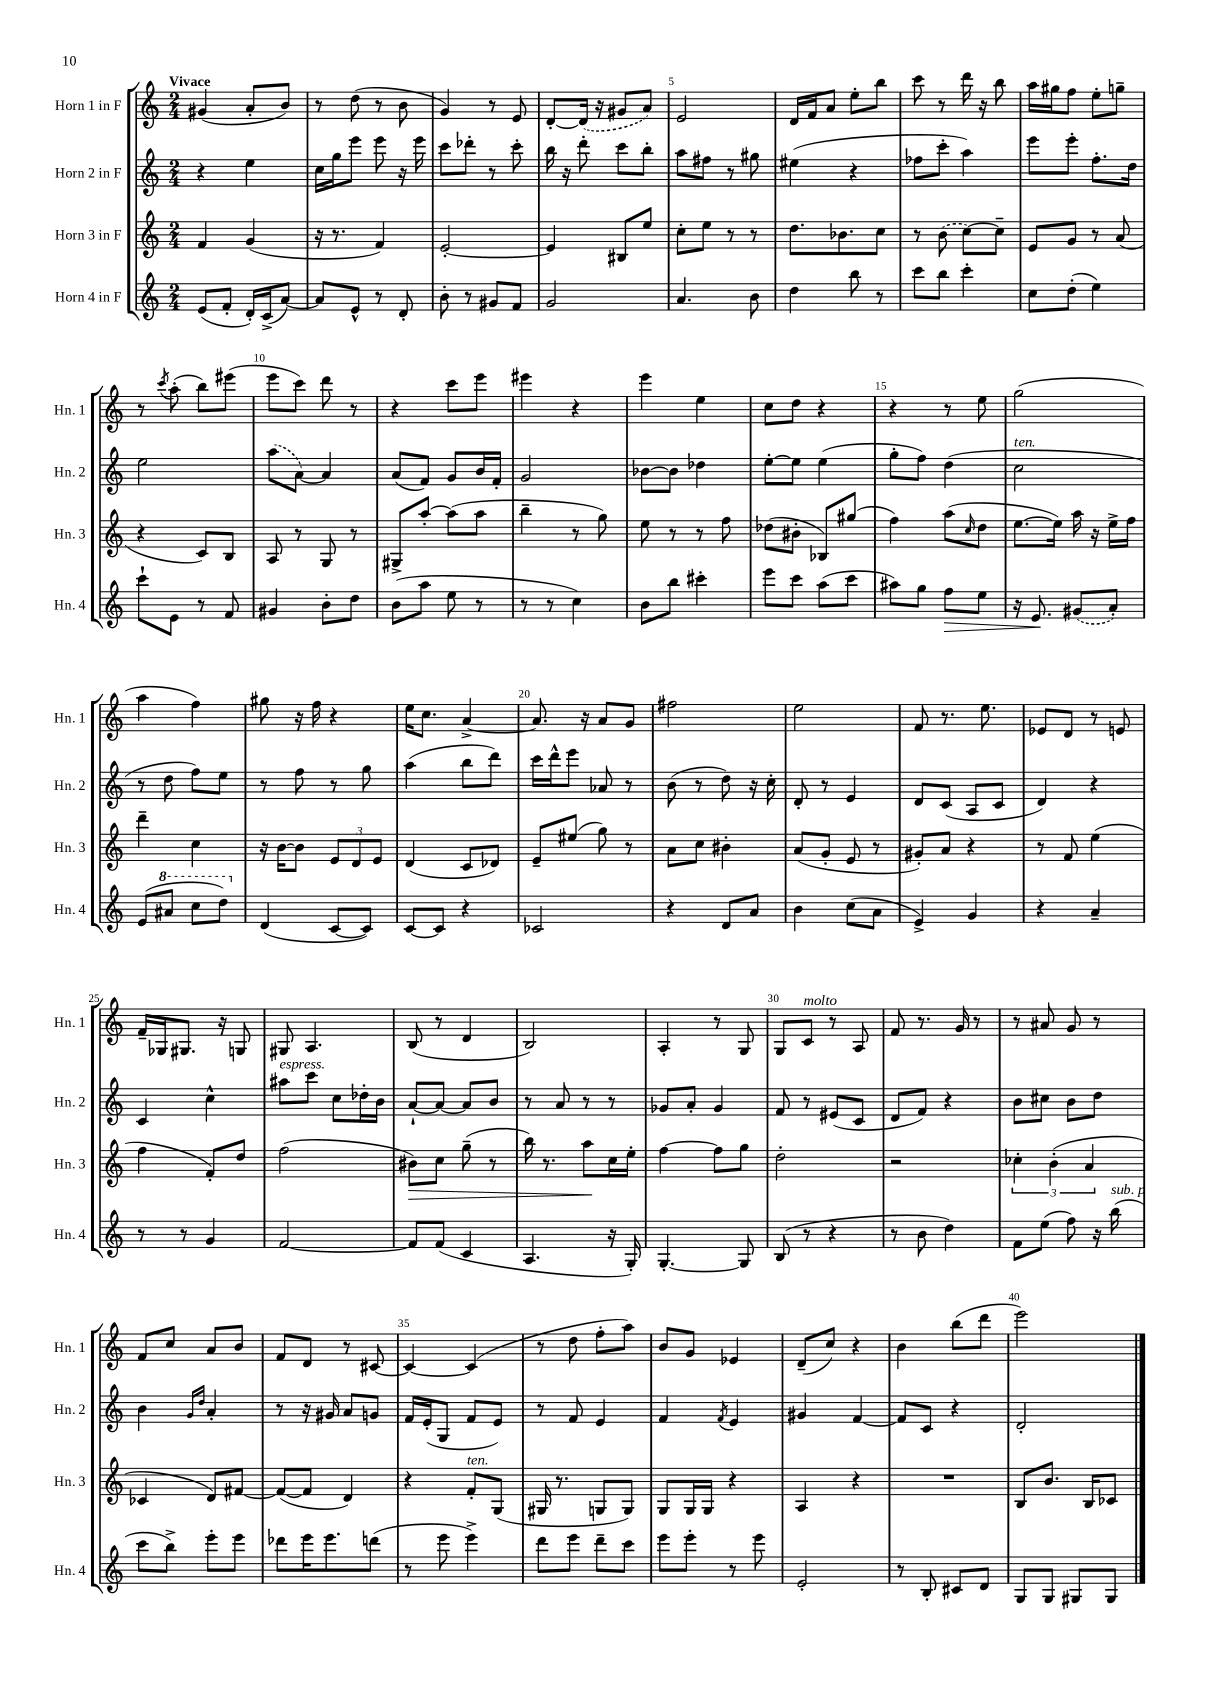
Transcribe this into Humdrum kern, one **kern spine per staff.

**kern	**dynam	**kern	**dynam	**kern	**kern
*part4	*part4	*part3	*part3	*part2	*part1
*staff4	*staff4	*staff3	*staff3	*staff2	*staff1
*I"Horn 4 in F	*	*I"Horn 3 in F	*	*I"Horn 2 in F	*I"Horn 1 in F
*I'Hn. 4	*	*I'Hn. 3	*	*I'Hn. 2	*I'Hn. 1
*clefG2	*	*clefG2	*	*clefG2	*clefG2
*k[]	*	*k[]	*	*k[]	*k[]
*M2/4	*	*M2/4	*	*M2/4	*M2/4
=1	=1	=1	=1	=1	=1
!	!	!	!	!	!LO:TX:a:B:t=Vivace
(8e/L	.	4f/	.	4r	(4g#X/
8f'/J	.	.	.	.	.
16d'/LL)	.	(4g/	.	4ee\	8a'/L
(16c^/J	.	.	.	.	.
[8a/J)	.	.	.	.	8b/J)
=2	=2	=2	=2	=2	=2
8a/L]	.	16r	.	16cc\LL	8r
.	.	8.r	.	16gg\J	.
8e^^/J	.	.	.	8eee\J	(8dd\
8r	.	4f/)	.	8eee\	8r
8d'/	.	.	.	16r	8b\
.	.	.	.	16eee\	.
=3	=3	=3	=3	=3	=3
8b'\	.	[2e'/	.	8ccc\L	4g/)
8r	.	.	.	8ddd-X'\J	.
8g#X/L	.	.	.	8r	8r
8f/J	.	.	.	8ccc'\	8e/
=4	=4	=4	=4	=4	=4
2g/	.	4e/]	.	16bb\	[8d'/L
.	.	.	.	16r	.
.	.	.	.	8ddd'\	(16d/Jk]
.	.	.	.	.	16r
.	.	8B#X/L	.	8ccc\L	8g#X/L
.	.	8ee/J	.	8bb'\J	8a/J)
=5	=5	=5	=5	=5	=5
4.a/	.	8cc'\L	.	8aa\L	2e/
.	.	8ee\J	.	8ff#X\J	.
.	.	8r	.	8r	.
8b\	.	8r	.	8gg#X\	.
=6	=6	=6	=6	=6	=6
4dd\	.	8.dd\L	.	(4ee#X\	16d/LL
.	.	.	.	.	16f/J
.	.	.	.	.	8a/J
.	.	8.b-X\	.	.	.
8bb\	.	.	.	4r	8ee'\L
8r	.	8cc\J	.	.	8bb\J
=7	=7	=7	=7	=7	=7
8ccc\L	.	8r	.	8ff-X\L	8ccc\
8bb\J	.	(8b\	.	8ccc'\J	8r
4ccc'\	.	[8cc\L)	.	4aa\)	16ddd\
.	.	.	.	.	16r
.	.	8cc~\J]	.	.	8bb\
=8	=8	=8	=8	=8	=8
8cc\L	.	8e/L	.	8eee\L	16aa\LL
.	.	.	.	.	16gg#X\J
(8dd'\J	.	8g/J	.	8eee'\J	8ff\J
4ee\)	.	8r	.	8.ff'\L	8ee'\L
.	.	(8a/	.	.	8ggn~\J
.	.	.	.	16dd\Jk	.
!!LO:LB:g=z
=9	=9	=9	=9	=9	=9
8ccc`\L	.	4r	.	2ee\	8r
.	.	.	.	.	8qccc/
8e\J	.	.	.	.	(8aa'\
8r	.	8c/L)	.	.	8bb\L)
8f/	.	8B/J	.	.	(8eee#X\J
=10	=10	=10	=10	=10	=10
4g#X/	.	8A/	.	(8aa\L	8eee\L
.	.	8r	.	[8a\J)	8ccc\J)
8b'\L	.	8G/	.	4a/]	8ddd\
8dd\J	.	8r	.	.	8r
=11	=11	=11	=11	=11	=11
(8b\L	.	8G#X^/L	.	(8a/L	4r
8aa\J	.	[8aa'/J	.	8f/J)	.
8ee\	.	(8aa\L]	.	8g/L	8ccc\L
8r	.	8aa\J	.	16b/L	8eee\J
.	.	.	.	16f'/JJ	.
=12	=12	=12	=12	=12	=12
8r	.	4bb~\	.	2g/	4eee#X\
8r	.	.	.	.	.
4cc\)	.	8r	.	.	4r
.	.	8gg\)	.	.	.
=13	=13	=13	=13	=13	=13
8b\L	.	8ee\	.	[8b-X\L	4eee\
8bb\J	.	8r	.	8b-\J]	.
4ccc#X'\	.	8r	.	4dd-X\	4ee\
.	.	8ff\	.	.	.
=14	=14	=14	=14	=14	=14
8eee\L	.	(8dd-X\L	.	[8ee'\L	8cc\L
8ccc\J	.	8b#X'\J	.	8ee\J]	8dd\J
(8aa\L	.	8B-X/L)	.	(4ee\	4r
8ccc\J	.	(8gg#X/J	.	.	.
=15	=15	=15	=15	=15	=15
8aa#X\L)	.	4ff\)	.	8gg'\L	4r
8gg\J	.	.	.	8ff\J)	.
!	!LO:HP:b	!	!	!	!
8ff\L	>	(8aa\L	.	(4dd\	8r
.	.	16qqcc/	.	.	.
8ee\J	.	8dd\J	.	.	8ee\
=16	=16	=16	=16	=16	=16
!	!	!	!	!LO:TX:a:i:t=ten.	!
16r	.	[8.ee\L	.	2cc\	(2gg\
8.e/	.	.	.	.	.
.	.	16ee\Jk])	.	.	.
(8g#X/L	]	16aa\	.	.	.
.	.	16r	.	.	.
8a'/J)	.	16ee^\LL	.	.	.
.	.	16ff\JJ	.	.	.
!!LO:LB:g=z
=17	=17	=17	=17	=17	=17
(8e/L	.	4ddd~\	.	8r	4aa\
*8va	*	*	*	*	*
8aa#X/J	.	.	.	8dd\	.
8ccc\L	.	4cc\	.	8ff\L)	4ff\)
8ddd\J)	.	.	.	8ee\J	.
=18	=18	=18	=18	=18	=18
*X8va	*	*	*	*	*
(4d/	.	16r	.	8r	8gg#X\
.	.	[16b\KL	.	.	.
.	.	8b\J]	.	8ff\	16r
.	.	.	.	.	16ff\
[8c/L	.	12e/L	.	8r	4r
.	.	12d/	.	.	.
8c/J])	.	.	.	8gg\	.
.	.	12e/J	.	.	.
=19	=19	=19	=19	=19	=19
[8c/L	.	(4d/	.	(4aa\	16ee\KL
.	.	.	.	.	8.cc\J
8c/J]	.	.	.	.	.
4r	.	8c/L	.	8bb\L	[4a^/
.	.	8d-X/J)	.	8ddd\J)	.
=20	=20	=20	=20	=20	=20
2c-X/	.	8e~/L	.	16ccc\LL	8.a/]
.	.	.	.	16ddd^^\J	.
.	.	(8ee#X/J	.	8eee\J	.
.	.	.	.	.	16r
.	.	8gg\)	.	8a-X/	8a/L
.	.	8r	.	8r	8g/J
=21	=21	=21	=21	=21	=21
4r	.	8a\L	.	(8b\	2ff#X\
.	.	8cc\J	.	8r	.
8d/L	.	4b#X'\	.	8dd\)	.
8a/J	.	.	.	16r	.
.	.	.	.	16cc'\	.
=22	=22	=22	=22	=22	=22
4b\	.	(8a/L	.	8d'/	2ee\
.	.	8g'/J	.	8r	.
(8cc\L	.	8e/	.	4e/	.
8a\J	.	8r	.	.	.
=23	=23	=23	=23	=23	=23
4e^/)	.	8g#X'/L)	.	8d/L	8f/
.	.	8a/J	.	(8c/J	8.r
4g/	.	4r	.	8A/L	.
.	.	.	.	.	8.ee\
.	.	.	.	8c/J	.
=24	=24	=24	=24	=24	=24
4r	.	8r	.	4d/)	8e-X/L
.	.	8f/	.	.	8d/J
4a~/	.	(4ee\	.	4r	8r
.	.	.	.	.	8en/
!!LO:LB:g=z
=25	=25	=25	=25	=25	=25
8r	.	4ff\	.	4c/	16f~/LL
.	.	.	.	.	16G-X/J
8r	.	.	.	.	8.G#X/J
4g/	.	8f'/L)	.	4cc^^\	.
.	.	.	.	.	16r
.	.	8dd/J	.	.	8Gn/
=26	=26	=26	=26	=26	=26
!	!	!	!	!LO:TX:a:i:t=espress.	!
[2f/	.	(2ff\	.	8aa#X\L	8G#X/
.	.	.	.	8ccc\J	4.A/
.	.	.	.	8cc\L	.
.	.	.	.	16dd-X'\L	.
.	.	.	.	16b\JJ	.
=27	=27	=27	=27	=27	=27
!	!	!	!LO:HP:b	!	!
8f/L]	.	8b#X\L)	>	[8a`/L	(8B/
(8f/J	.	8cc\J	.	8a/J_	8r
4c/	.	(8gg~\	.	8a/L]	4d/
.	.	8r	.	8b/J	.
=28	=28	=28	=28	=28	=28
4.A/	.	16bb\)	.	8r	2B/)
.	.	8.r	.	.	.
.	.	.	.	8a/	.
.	.	8aa\L	.	8r	.
16r	.	16cc\L	]	8r	.
16G'/)	.	16ee'\JJ	.	.	.
=29	=29	=29	=29	=29	=29
[4.G'/	.	[4ff\	.	8g-X/L	4A'/
.	.	.	.	8a'/J	.
.	.	8ff\L]	.	4g-/	8r
8G/]	.	8gg\J	.	.	8G/
=30	=30	=30	=30	=30	=30
(8B/	.	2dd'\	.	8f/	8G/L
!	!	!	!	!	!LO:TX:a:i:t=molto
8r	.	.	.	8r	8c/J
4r	.	.	.	(8e#X/L	8r
.	.	.	.	8c/J	8A/
=31	=31	=31	=31	=31	=31
8r	.	2r	.	8d/L	8f/
8b\	.	.	.	8f/J)	8.r
4dd\)	.	.	.	4r	.
.	.	.	.	.	16g/
.	.	.	.	.	8r
=32	=32	=32	=32	=32	=32
8f\L	.	6cc-X'\	.	8b\L	8r
(8ee\J	.	.	.	8cc#X\J	8a#X/
.	.	(6b'\	.	.	.
8ff\)	.	.	.	8b\L	8g/
.	.	6a/	.	.	.
16r	.	.	.	8dd\J	8r
!LO:TX:a:i:t=sub. p	!	!	!	!	!
(16bb\	.	.	.	.	.
!!LO:LB:g=z
=33	=33	=33	=33	=33	=33
8ccc\L	.	4c-X/	.	4b\	8f/L
8bb^\J)	.	.	.	.	8cc/J
.	.	.	.	16qqg/LL	.
.	.	.	.	16qqdd/JJ	.
8eee'\L	.	8d/L)	.	4a'/	8a/L
8eee\J	.	[8f#X/J	.	.	8b/J
=34	=34	=34	=34	=34	=34
8ddd-X\L	.	(8f#/L_	.	8r	8f/L
16eee\K	.	8f#/J]	.	16r	8d/J
8.eee\	.	.	.	16g#X/	.
.	.	4d/)	.	8a/L	8r
(8dddn\J	.	.	.	8gn/J	[8c#X/
=35	=35	=35	=35	=35	=35
8r	.	4r	.	16f/LL	4c#/_
.	.	.	.	(16e'/J	.
8eee\	.	.	.	8G/J	.
!	!	!LO:TX:a:i:t=ten.	!	!	!
4eee^\)	.	8f'/L	.	8f/L	(4c#/]
.	.	(8G/J	.	8e/J)	.
=36	=36	=36	=36	=36	=36
8ddd\L	.	16G#X/	.	8r	8r
.	.	8.r	.	.	.
8eee\J	.	.	.	8f/	8dd\
8ddd~\L	.	8Gn/L	.	4e/	8ff'\L
8ccc\J	.	8G/J)	.	.	8aa\J)
=37	=37	=37	=37	=37	=37
8eee\L	.	8G/L	.	4f/	8b/L
8eee'\J	.	16G/L	.	.	8g/J
.	.	16G/JJ	.	.	.
.	.	.	.	8qf/	.
8r	.	4r	.	4e/	4e-X/
8eee\	.	.	.	.	.
=38	=38	=38	=38	=38	=38
2e'/	.	4A/	.	4g#X/	(8d~/L
.	.	.	.	.	8cc/J)
.	.	4r	.	[4f/	4r
=39	=39	=39	=39	=39	=39
8r	.	2r	.	8f/L]	4b\
8B'/	.	.	.	8c/J	.
8c#X/L	.	.	.	4r	(8bb\L
8d/J	.	.	.	.	8ddd\J
=40	=40	=40	=40	=40	=40
8G/L	.	8B/L	.	2d'/	2eee\)
8G/J	.	8.b/J	.	.	.
8G#X/L	.	.	.	.	.
.	.	16B/KL	.	.	.
8G#/J	.	8c-X/J	.	.	.
==	==	==	==	==	==
*-	*-	*-	*-	*-	*-
